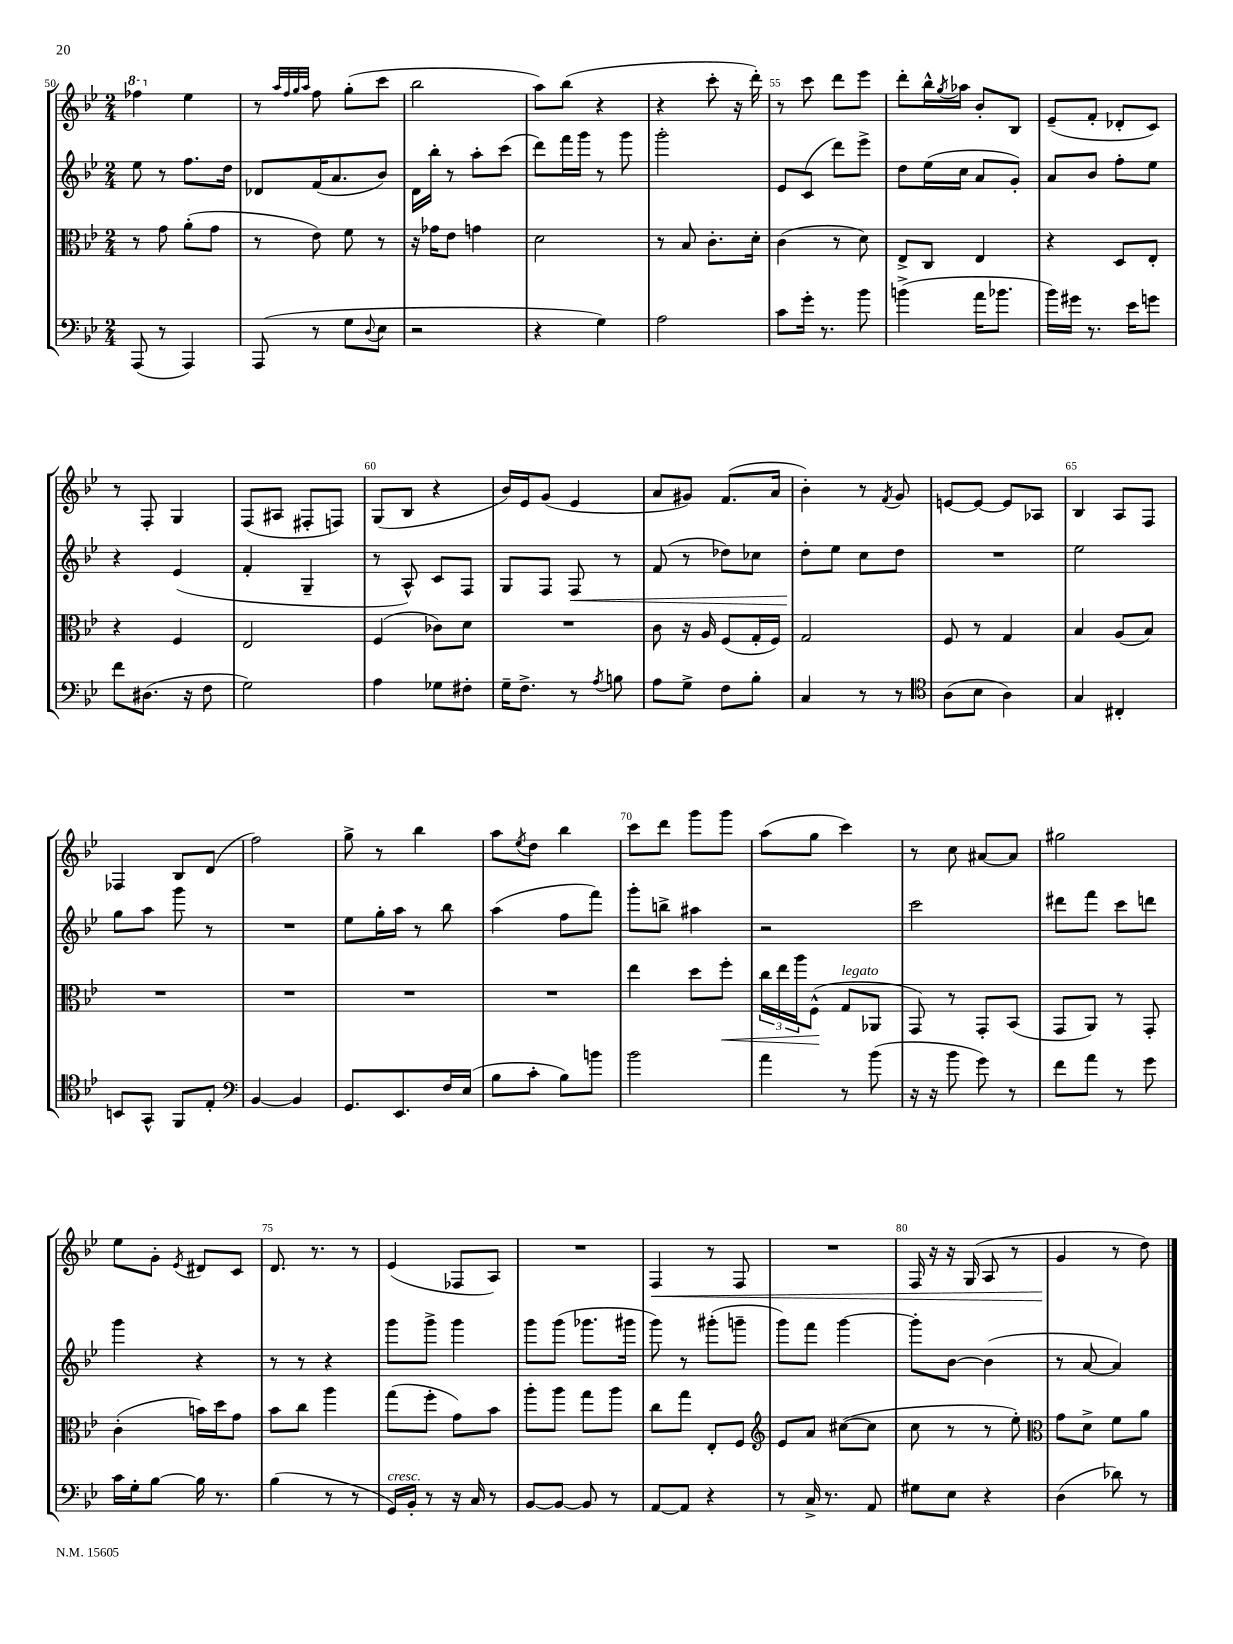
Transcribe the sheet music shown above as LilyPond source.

<<
\new StaffGroup <<
\new Staff = "s0" {
    \clef treble \key bes \major \numericTimeSignature \time 2/4
    \ottava #1 fes'''4 \ottava #0 ees''4 |
    r8 \grace { a''32 f''32 g''32 a''32 } f''8 g''8-.( c'''8 |
    bes''2 |
    a''8) bes''8( r4 |
    r4 c'''8-. r16 d'''16-.) |
    r8 c'''8 d'''8 ees'''8 |
    d'''8-. bes''16-^ \acciaccatura { g''8 } aes''16 bes'8-. bes8 |
    ees'8--( f'8-. des'8-. c'8) |
    r8 f8-. g4 |
    f8( ais8 fis8-. f8) |
    g8( bes8 r4 |
    bes'16) ees'16 g'8( ees'4 |
    a'8 gis'8) f'8.( a'16 |
    bes'4-.) r8 \acciaccatura { f'8 } g'8 |
    e'8~ e'8~ e'8 aes8 |
    bes4 a8 f8 |
    fes4 bes8 d'8( |
    f''2) |
    g''8-> r8 bes''4 |
    a''8 \acciaccatura { ees''8 } d''8 bes''4 |
    c'''8 d'''8 g'''8 g'''8 |
    a''8( g''8 c'''4) |
    r8 c''8 ais'8~ ais'8 |
    gis''2 |
    ees''8 g'8-. \acciaccatura { ees'8 } dis'8 c'8 |
    d'8. r8. r8 |
    ees'4( fes8 a8) |
    R2 |
    f4\< r8 f8 |
    R2 |
    f16 r16 r16 g16( a8 r8 |
    g'4\! r8 d''8) \bar "|." |
}
\new Staff = "s1" {
    \clef treble \key bes \major \numericTimeSignature \time 2/4
    ees''8 r8 f''8. d''16 |
    des'8 f'16( a'8. bes'8) |
    d'16 bes''16-. r8 a''8-. c'''8( |
    d'''8) f'''16 g'''16 r8 g'''8 |
    g'''2-. |
    ees'8 c'8( d'''8) ees'''8-> |
    d''8 ees''16( c''16 a'8 g'8-.) |
    a'8 bes'8 f''8-. ees''8 |
    r4 ees'4( |
    f'4-. g4-- |
    r8 a8-^) c'8 f8 |
    g8 f8 f8\< r8 |
    f'8( r8 des''8) ces''8 |
    d''8-.\! ees''8 c''8 d''8 |
    R2 |
    ees''2 |
    g''8 a''8 g'''8 r8 |
    R2 |
    ees''8 g''16-. a''16 r8 bes''8 |
    a''4( f''8 f'''8) |
    g'''8-. b''8-> ais''4 |
    r2 |
    c'''2 |
    dis'''8 f'''8 c'''8 d'''8 |
    g'''4 r4 |
    r8 r8 r4 |
    g'''8 g'''8-> g'''4 |
    g'''8 g'''8( ges'''8. gis'''16 |
    g'''8) r8 gis'''8-.( g'''8-- |
    g'''8) f'''8 g'''4~ |
    g'''8-. bes'8~ bes'4( |
    r8 a'8~ a'4) \bar "|." |
}
\new Staff = "s2" {
    \clef alto \key bes \major \numericTimeSignature \time 2/4
    r8 g'8 a'8-.( g'8 |
    r8 ees'8) f'8 r8 |
    r16 ges'16 ees'8 g'4 |
    d'2 |
    r8 bes8 c'8.-. d'16-. |
    c'4( r8 d'8) |
    ees8-> c8 ees4 |
    r4 d8 ees8-. |
    r4 f4 |
    ees2 |
    f4( ces'8) d'8 |
    R2 |
    c'8 r16 a16 f8( g16-. f16) |
    g2 |
    f8 r8 g4 |
    bes4 a8( bes8) |
    R2 |
    R2 |
    R2 |
    R2 |
    ees''4 d''8 f''8-.\< |
    \tuplet 3/2 { c''16 ees''16 a''16 } f8-^\!( g8^\markup { \italic "legato" } aes,8 |
    g,8) r8 g,8-. bes,8( |
    g,8 a,8) r8 g,8-. |
    c'4-.( b'16) d''16 g'8 |
    bes'8 c''8 a''4 |
    g''8( f''8-. g'8) bes'8 |
    a''8-. a''8 g''8 a''8 |
    c''8 g''8 ees8-. f8 |
    \clef treble ees'8 a'8 cis''8~( cis''8 |
    c''8 r8 r8 ees''8-.) |
    \clef alto g'8 d'8-> f'8 a'8 \bar "|." |
}
\new Staff = "s3" {
    \clef bass \key bes \major \numericTimeSignature \time 2/4
    a,,8( r8 a,,4) |
    a,,8( r8 g8 \appoggiatura { d8 } ees8 |
    r2 |
    r4 g4) |
    a2 |
    c'8 g'16-. r8. bes'8 |
    b'4->( a'16 bes'8. |
    bes'16) gis'16 r8. ees'16 g'8 |
    f'8 dis8.( r16 f8 |
    g2) |
    a4 ges8 fis8-. |
    g16-- f8.-> r8 \acciaccatura { a8 } b8 |
    a8 g8-> f8 bes8-. |
    c4 r8 r8 |
    \clef tenor a8( bes8 a4) |
    g4 cis4-. |
    b,8 g,8-^ f,8 ees8-. |
    \clef bass bes,4~ bes,4 |
    g,8. ees,8. f16 ees16( |
    bes8 c'8-. bes8) b'8 |
    bes'2 |
    a'4 r8 bes'8( |
    r16 r16 bes'8 g'8) r8 |
    f'8 a'8 r8 g'8 |
    c'16 g16-. bes8~ bes16 r8. |
    bes4( r8 r8 |
    g,16^\markup { \italic "cresc." }) bes,16-. r8 r16 c16 r8 |
    bes,8~ bes,8~ bes,8 r8 |
    a,8~ a,8 r4 |
    r8 c16-> r8. a,8 |
    gis8 ees8 r4 |
    d4( des'8) r8 \bar "|." |
}
>>
>>
\layout { \context { \Score currentBarNumber = #50 \override BarNumber.break-visibility = ##(#f #t #t) barNumberVisibility = #(every-nth-bar-number-visible 5) } }
